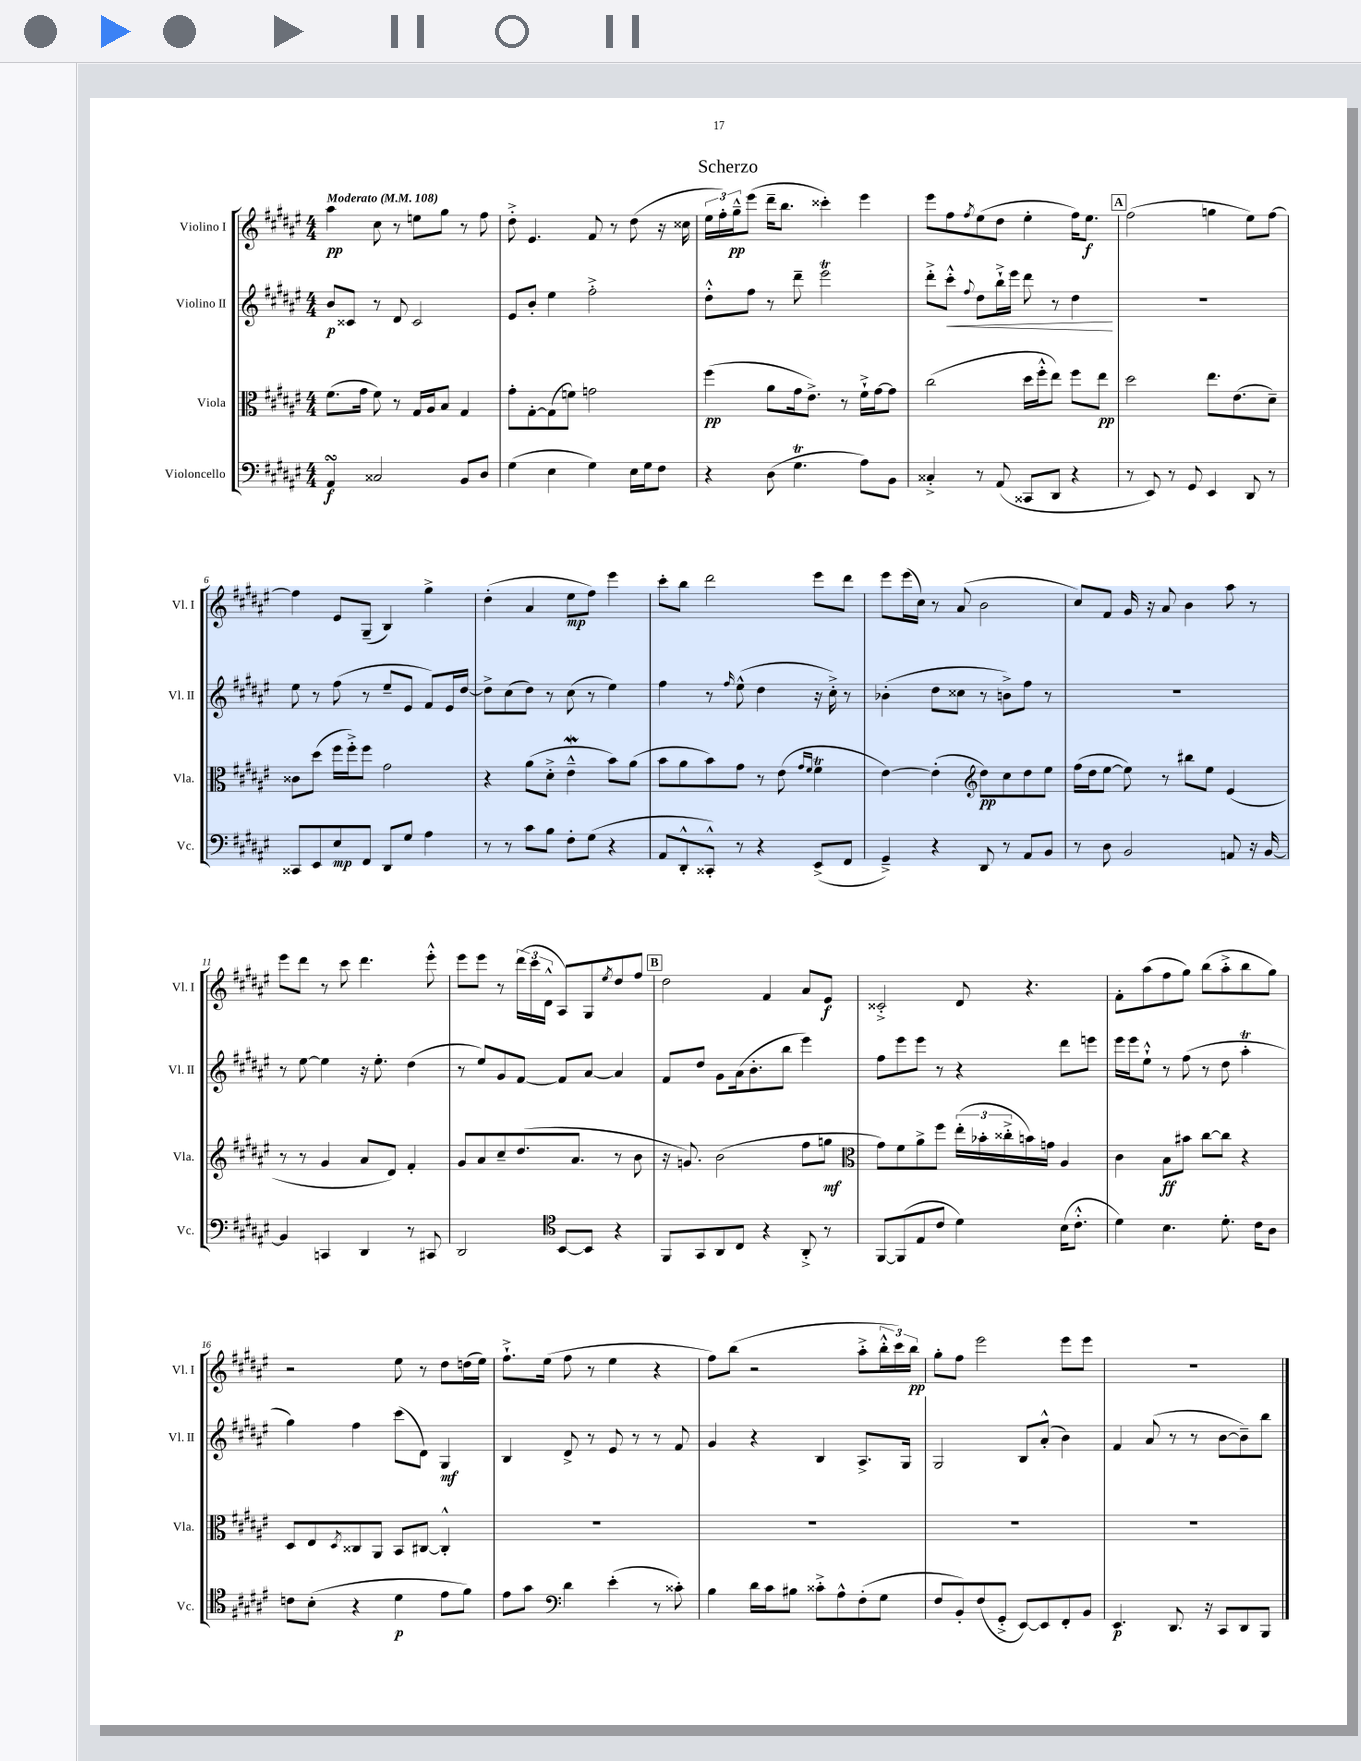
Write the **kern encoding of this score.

**kern	**kern	**kern	**kern
*staff4	*staff3	*staff2	*staff1
*clefF4	*clefC3	*clefG2	*clefG2
*k[f#c#g#d#a#e#]	*k[f#c#g#d#a#e#]	*k[f#c#g#d#a#e#]	*k[f#c#g#d#a#e#]
*M4/4	*M4/4	*M4/4	*M4/4
*MM108	*MM108	*MM108	*MM108
4AA#	(8.f#	8b	4aa#
.	.	8c##	.
.	16g#	.	.
2C##	8f#)	8r	8cc#
.	8r	8d#	8r
.	16G#	2c##	8ee
.	16A#	.	.
.	8B	.	8gg#
8BB	4G#	.	8r
8D#	.	.	8ff#
=	=	=	=
(4G#	8g#'	8e#	8dd#'^
.	[8G#'	8b'	4.e#
4E#	(8G#]	4ee#	.
.	8f)	.	.
4G#)	2g	2ff#'^	8f#
.	.	.	8r
16E#	.	.	(8dd#
16G#	.	.	.
8F#	.	.	16r
.	.	.	16cc##
=	=	=	=
4r	(4ff#	8dd#'^^	24ee#
.	.	.	24ff#')
.	.	.	24gg#~^^
.	.	8ff#	(8eee#
(8D#	8a#	8r	16ddd#~
.	.	.	8.bb
4.G#	16g#	8ddd#~	.
.	8.e#^)	.	.
.	.	2eee#	4ccc##')
.	8r	.	.
8A#)	16f#`^	.	4eee#
.	[16g#	.	.
8BB	8g#]	.	.
=	=	=	=
4C##'^	(2cc#	8ddd#'^	8eee#
.	.	8ccc#'^^	8ff#
.	.	8qqff#	8qff#
8r	.	8dd#	(8ee#
(8AA#	.	16bb`^	8dd#
.	.	16eee#	.
8CC##	16dd#	8ddd#	4ee#'
.	16ff#'^^	.	.
8DD#	8ee#)	8r	.
4r	8ff#	4dd#	16ff#)
.	.	.	8.ee#
.	8ee#	.	.
=	=	=	=
8r	2dd#	1r	(2ff#
8EE#)	.	.	.
8r	.	.	.
8GG#	.	.	.
4EE#	8.ee#	.	4gg
.	(8.e#	.	.
8DD#	.	.	8ee#)
8r	8d#~)	.	[8ff#
=	=	=	=
8CC##	8c##	8ee#	4ff#]
8EE#	(8dd#	8r	.
8E#	16ff#	(8ff#	8e#
.	16ff#'^)	.	.
8FF#	8ff#	8r	(8G#~
8DD#	2g#	8ee#~	4B)
8G#	.	8e#	.
4A#	.	8f#)	4gg#^
.	.	16e#	.
.	.	[16dd#	.
=	=	=	=
8r	4r	8dd#^]	(4dd#'
8r	.	(8cc#	.
8c#	(8a#	8dd#)	4a#
8B	8d#'^	8r	.
8F#'	4e#~^^	(8cc#	8ee#
(8G#	.	8r	8ff#)
4r	8b)	4ee#)	4eee#
.	(8a#	.	.
=	=	=	=
8AA#	8b	4ff#	8ccc#'
8DD#'^^	8a#	.	8bb
8CC##'^^)	8b)	8r	2ddd#
.	.	16qqff#	.
8r	8g#	(8ee#^^	.
4r	8r	4dd#	.
.	(8e#	.	.
.	16qqg#	.	.
.	16qqf#	.	.
(8EE#^	4f#	16r	8eee#
.	.	16cc#'^)	.
8FF#	.	8r	8ddd#
=	=	=	=
4GG#~^)	[4e#)	(4b-'	8eee#
.	.	.	(16eee#
.	.	.	16cc#)
4r	(4e#']	8dd#	8r
.	.	8cc##	(8a#
*	*clefG2	*	*
8DD#	8dd#)	8r	2b
8r	8cc#	8b^)	.
8AA#	8dd#	8ff#	.
8BB	8ee#	8r	.
=	=	=	=
8r	(16ff#	1r	8cc#)
.	16dd#	.	.
8D#	[8ee#	.	8f#
2BB	8ee#])	.	16g#
.	.	.	16r
.	8r	.	8a#
.	8bb#	.	4b
.	8ee#	.	.
8AA	(4e#	.	8aa#
16r	.	.	8r
[16BB	.	.	.
=	=	=	=
4BB]	8r	8r	8eee#
.	8r	[8ee#	8ddd#
4CC	4g#	4ee#]	8r
.	.	.	8ccc#
4DD#	8a#	16r	4.ddd#
.	.	8.ee#'	.
.	8d#)	.	.
8r	4f#'	(4dd#	.
8CC#	.	.	8eee#'^^
=	=	=	=
2DD#	8g#	8r	8eee#
.	8a#	8ee#)	8eee#
.	8cc#~	8g#	8r
.	(8.dd#	[8f#	(24ddd#
.	.	.	24ccc#
.	.	.	24d#^^
*clefC4	*	*	*
[8BB	.	8f#]	8A#)
.	8.a#	.	.
8BB]	.	[8a#	8G#
.	.	.	8qee#
4r	8r	4a#]	8dd#
.	8b	.	8ff#
=	=	=	=
8FF#	16r	8f#	2dd#
.	8.g)	.	.
8GG#	.	8dd#	.
8AA#	(2b	8g#	.
8C#	.	(16a#	.
.	.	8.b'	.
4r	.	.	4f#
.	.	8bb	.
8AA#'^	8ff#	4eee#)	8a#
8r	8gg	.	8e#
=	=	=	=
*	*clefC3	*	*
[8FF#	8g#)	8ff#	2c##'^
(8FF#]	8f#	8eee#	.
8E#	8a#^	8eee#	.
8c#	8ff#	8r	.
4d#)	(24ee#'	4r	8d#
.	24b-'	.	.
.	24cc##'^	.	.
.	16b)	.	4.r
.	16g	.	.
(16B	4A#	8ddd#	.
8.c#'^^	.	.	.
.	.	8eee	.
=	=	=	=
4d#)	4c#	16eee#	8f#'
.	.	16eee#	.
.	.	8ee#`^^	(8aa#
4.B	8B	8r	8ff#
.	8b#	(8ff#	8gg#)
.	[8cc#	8r	(8bb
8.d#'	8cc#]	8dd#	8aa#'^
.	4r	4aa#'	8bb
16c#	.	.	.
8A#	.	.	8gg#)
=	=	=	=
8c	8D#	4gg#)	2r
(8B'	8E#	.	.
.	8qD#	.	.
4r	8C##	4ff#	.
.	8AA#	.	.
4d#	8BB	(8ccc#	8ee#
.	[8C#	8d#)	8r
8e#	4C#'^^]	4G#	8dd#
8f#)	.	.	(16dd
.	.	.	16ee#)
=	=	=	=
8e#	1r	4B	8.ff#`^
8g#	.	.	.
.	.	.	(16ee#
*clefF4	*	*	*
4d#	.	8d#^	8ff#
.	.	8r	8r
(4e#'	.	8e#	4ee#
.	.	8r	.
8r	.	8r	4r
8c##')	.	8f#	.
=	=	=	=
4B	1r	4g#	8ff#)
.	.	.	(8bb
16d#	.	4r	2r
16c#	.	.	.
8B#	.	.	.
8c##'^	.	4B	.
8A#^^	.	.	.
(8F#'	.	8.A#^	8aa#'^
8G#	.	.	24bb'^^
.	.	.	24ccc#)
.	.	16G#	.
.	.	.	24bb
=	=	=	=
8F#	1r	2G#	8gg#'
8BB')	.	.	8ff#
(8F#	.	.	2eee#
8GG#'^	.	.	.
[8EE#)	.	8B	.
8EE#]	.	(8a#'^^	.
8FF#'	.	4b)	8eee#
8BB	.	.	8eee#
=	=	=	=
4.EE#	1r	4f#	1r
.	.	(8a#	.
8.DD#	.	8r	.
.	.	8r	.
16r	.	.	.
8CC#	.	[8b	.
8DD#	.	8b~])	.
8BBB	.	8bb	.
==	==	==	==
*-	*-	*-	*-
